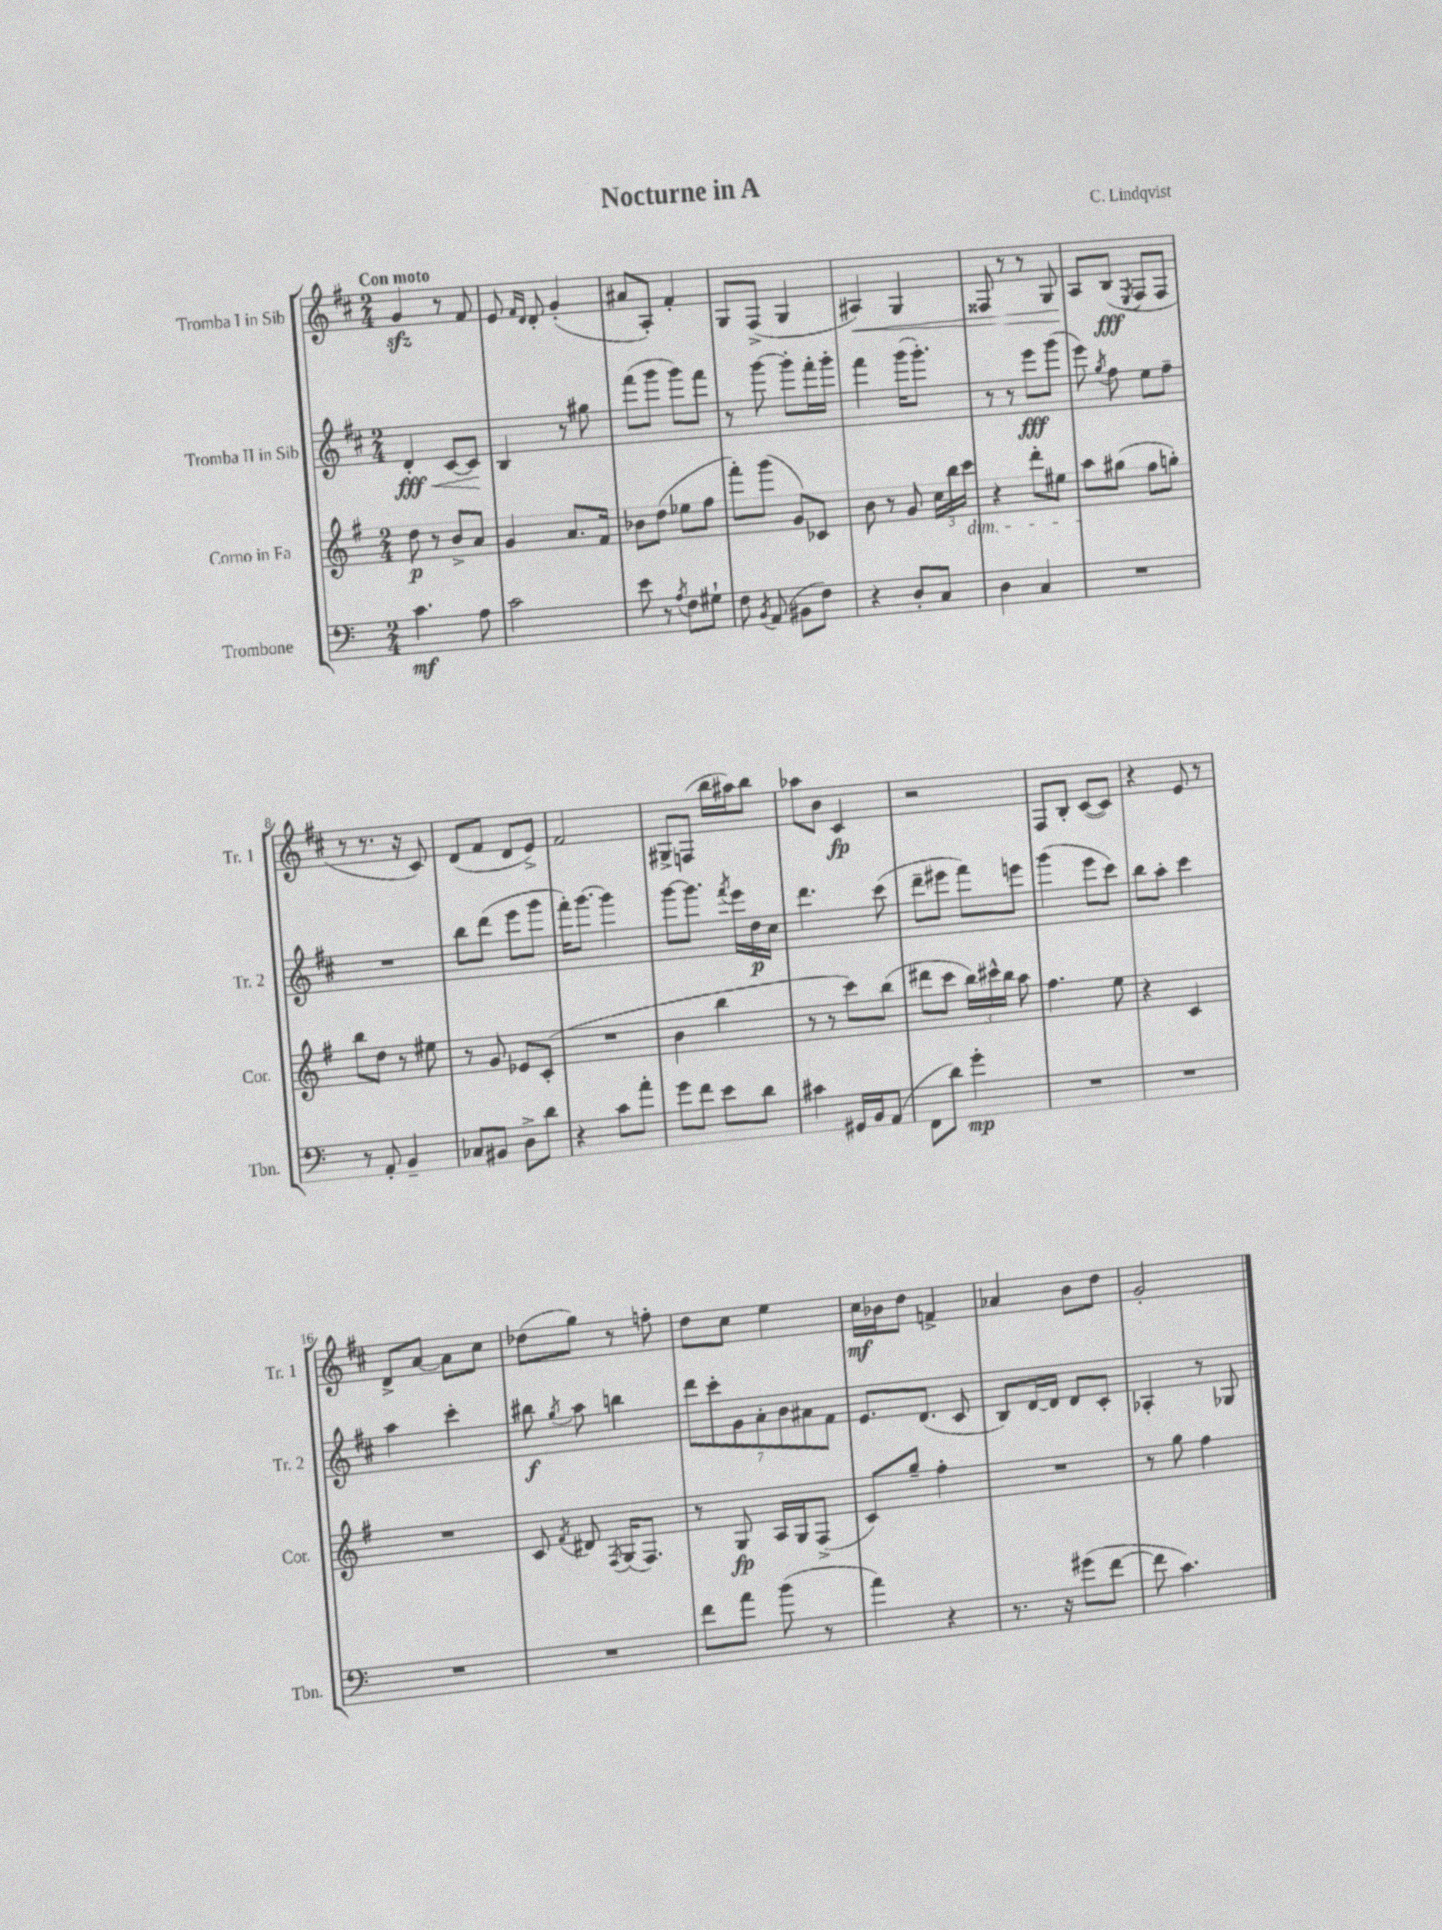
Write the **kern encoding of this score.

**kern	**kern	**kern	**kern
*staff4	*staff3	*staff2	*staff1
*clefF4	*clefG2	*clefG2	*clefG2
*k[]	*k[f#]	*k[f#c#]	*k[f#c#]
*M2/4	*M2/4	*M2/4	*M2/4
4.c	8dd	4d'	4g
.	8r	.	.
.	8b^	[8c#	8r
8A	8a	8c#]	8f#
=	=	=	=
2c	4g	4B	8e
.	.	.	16qqf#
.	.	.	16qqd
.	.	.	8d'
.	8.a	8r	(4g'
.	.	8gg#	.
.	16f#	.	.
=	=	=	=
8e	8b-	(8fff#	8a#
8r	(8dd	8ggg	8A')
8qA	.	.	.
8F	8ee-	8ggg)	4f#'
8G#`	8ff#	8fff#	.
=	=	=	=
8F	8fff#')	8r	8G
8qBB	.	.	.
(8AA	(8ggg	[8ggg	(8F#^
8BB#	8g)	8ggg']	4G
8F)	8c-	16fff#'	.
.	.	16ggg'	.
=	=	=	=
4r	8b	4fff#	4A#)
.	8r	.	.
8D'	8g	(16ggg	4G
.	.	8.ggg')	.
8C	24cc	.	.
.	24bb	.	.
.	24ccc	.	.
=	=	=	=
4D	4r	8r	8F##
.	.	8r	8r
4C	8ddd'	8eee	8r
.	8ee#	(8ggg	8G
=	=	=	=
2r	8aa	8eee)	8A
.	.	8qgg	.
.	(8gg#	8ff#	(8B
.	.	.	8qE
.	8ff#	8ee	8F#
.	8gg')	8ff#~	8F#
=	=	=	=
8r	8bb	2r	8r
8AA'	8dd	.	8.r
4BB~	8r	.	.
.	.	.	16r
.	8ee#	.	8c#)
=	=	=	=
8C-	8r	8bb	(8d
8BB#	8g	(8ddd	8f#
8D^	8e-	8eee	8d
8d	(8c'	8ggg	8e^)
=	=	=	=
4r	2r	16fff#')	2f#
.	.	[8.ggg	.
8c	.	4ggg]	.
8a'	.	.	.
=	=	=	=
8g	4b	[8ggg	8G#^
8f	.	8.ggg]	(8F
8e	4bb	.	16bb
.	.	8qfff#	.
.	.	16eee	16aa#)
8d	.	16dd	8bb
.	.	16cc#	.
=	=	=	=
4c#	8r	4.ddd	8aa-
.	8r	.	8b
16GG#	8ccc)	.	4c#
16BB	.	.	.
(8AA	(8bb	(8ccc#	.
=	=	=	=
8FF	8ddd#	8ddd~	2r
8d)	8ccc	8eee#	.
4g'	24bb)	8fff#)	.
.	24ccc#^^	.	.
.	24bb	.	.
.	8aa	8eee	.
=	=	=	=
2r	4.ff#	(4ggg	8F#
.	.	.	8B'
.	.	8eee	([8c#
.	8ee	8ccc#)	8c#])
=	=	=	=
2r	4r	8bb	4r
.	.	8aa'	.
.	4c	4ccc#	8e
.	.	.	8r
=	=	=	=
2r	2r	4aa	8d^
.	.	.	[8a
.	.	4ccc#'	8a]
.	.	.	8cc#
=	=	=	=
2r	8c	8bb#	(8dd-
.	8qf#	8qgg	.
.	8d#	8aa	8gg)
.	8qF#	.	.
.	(16G	4bb	8r
.	8.F#)	.	.
.	.	.	8ff'
=	=	=	=
8f	8r	14ddd	8dd
.	.	14ccc#'	.
8a	8G	.	8cc#
.	.	14g	.
.	.	14a'	.
(8b	16A	.	4ee
.	.	14b	.
.	16G	.	.
.	.	14a#	.
8r	(8F#^	.	.
.	.	14f#	.
=	=	=	=
4a)	8c)	8.e	16cc#
.	.	.	16b-
.	8gg~	.	8dd
.	.	(8.d	.
4r	4ff#'	.	4f^
.	.	8c#	.
=	=	=	=
8.r	2r	8B)	4a-
.	.	[16d	.
16r	.	16d]	.
(8g#	.	8d	8b
[8f	.	8c#'	8dd
=	=	=	=
8f]	8r	4A-'	2g'
4.c)	8gg	.	.
.	4ff#	8r	.
.	.	8G-	.
==	==	==	==
*-	*-	*-	*-
